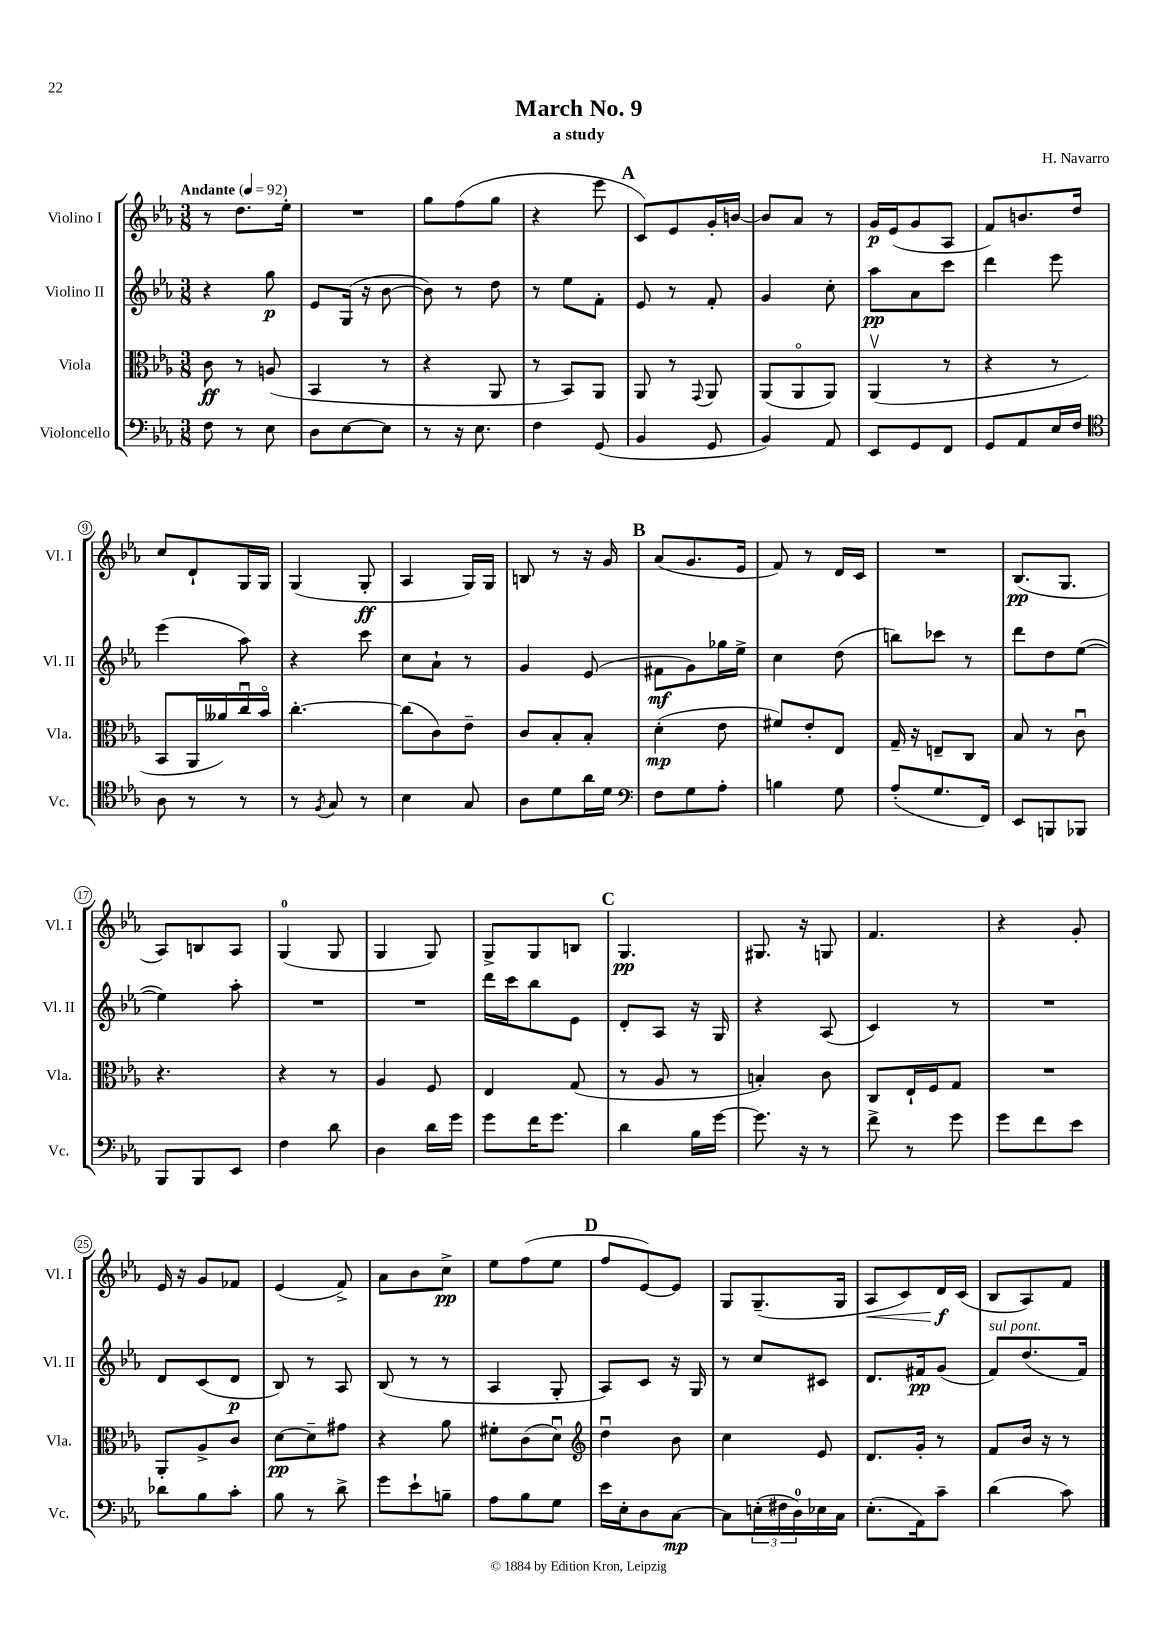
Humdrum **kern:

**kern	**kern	**kern	**kern
*staff4	*staff3	*staff2	*staff1
*clefF4	*clefC3	*clefG2	*clefG2
*k[b-e-a-]	*k[b-e-a-]	*k[b-e-a-]	*k[b-e-a-]
*M3/8	*M3/8	*M3/8	*M3/8
*MM92	*MM92	*MM92	*MM92
8F\	8c\	4r	8r
8r	8r	.	8.dd\L
8E-\	(8A/	8gg\	.
.	.	.	16ee-'\Jk
=	=	=	=
8D\L	4BB-/	8e-/L	4.r
[8E-\	.	(16G/Jk	.
.	.	16r	.
8E-\]J	8r	[8b-\	.
=	=	=	=
8r	4r	8b-\])	8gg\L
16r	.	8r	(8ff\
8.E-\	.	.	.
.	8AA-/	8dd\	8gg\J
=	=	=	=
4F\	8r	8r	4r
.	8BB-/L)	8ee-\L	.
(8GG/	8AA-/J	8f'\J	8eee-\
=	=	=	=
4BB-/	8AA-/	8e-/	8c/L)
.	8r	8r	8e-/
.	8qqGG/	.	.
8GG/	8AA-/	8f'/	16g'/L
.	.	.	[16b/JJ
=	=	=	=
4BB-/)	(8AA-/L	4g/	8b/]L
.	8AA-o/	.	8a-/J
8AA-/	8AA-/J)	8cc'\	8r
=	=	=	=
8EE-/L	(4AA-v/	8aa-\L	16g/LL
.	.	.	(16e-/J
8GG/	.	8a-\	8g/
8FF/J	8r	8ccc\J	8A-/J
=	=	=	=
8GG/L	4r	4ddd\	8f/L)
8AA-/	.	.	8.b/
16E-/L	8r	8eee-\	.
16F/JJ	.	.	16dd/Jk
=	=	=	=
*clefC4	*	*	*
8A-\	8BB-/L	(4eee-\	8cc/L
8r	16AA-/L	.	8d`/
.	16a--/)	.	.
8r	16ccu/	8aa-\)	16G/L
.	16b-o/JJ	.	16G/JJ
=	=	=	=
8r	[4.cc'\	4r	(4G/
8qF/	.	.	.
8G/	.	.	.
8r	.	8ccc\	8G'/
=	=	=	=
4B-\	(8cc\]L	8cc\L	4A-/
.	8c\)	8a-`\J	.
8G/	8e-~\J	8r	16G/LL)
.	.	.	16G/JJ
=	=	=	=
8A-\L	8c/L	4g/	8B/
8d\	8B-'/	.	8r
16a-\L	8B-'/J	(8e-/	16r
16d\JJ	.	.	16g/
=	=	=	=
*clefF4	*	*	*
8F\L	(4d'\	8f#\L	(8a-/L
8G\	.	8g\)	8.g/
8A-'\J	8e-\	16gg-\L	.
.	.	16ee-^\JJ	16e-/Jk
=	=	=	=
4B\	8f#/L)	4cc\	8f/)
.	8e-'/	.	8r
8G\	8E-/J	(8dd\	16d/LL
.	.	.	16c/JJ
=	=	=	=
(8A-'/L	16G~/	8bb\L)	4.r
.	16r	.	.
8.G/	8E~/L	8ccc-\J	.
.	8C/J	8r	.
16FF/Jk)	.	.	.
=	=	=	=
8EE-/L	8B-/	8ddd\L	(8.B-/L
8BBB/	8r	8dd\	.
.	.	.	8.G/J
8BBB-/J	8cu\	([8ee-\J	.
=	=	=	=
8BBB-/L	4.r	4ee-\])	8A-/L)
8BBB-/	.	.	8B/
8EE-/J	.	8aa-'\	8A-/J
=	=	=	=
4F\	4r	4.r	(4G/
8d\	8r	.	8G/
=	=	=	=
4D\	4A-/	4.r	4G/
16d\LL	8F/	.	8G/)
16g\JJ	.	.	.
=	=	=	=
8g\L	4E-/	16ddd\LL	8G^/L
.	.	16ccc\J	.
16f\K	.	8bb-\	8G/
8.g\J	.	.	.
.	(8G/	8e-\J	8B/J
=	=	=	=
4d\	8r	8d'/L	4.G/
.	8A-/	8A-/J	.
16B-\LL	8r	16r	.
[16g\JJ	.	16G/	.
=	=	=	=
8.g\]	4B'/)	4r	8.G#/
16r	.	.	16r
8r	8c\	(8A-/	8G/
=	=	=	=
8f^\	8C/L	4c/)	4.f/
8r	16E-`/L	.	.
.	16F/J	.	.
8g\	8G/J	8r	.
=	=	=	=
8g\L	4.r	4.r	4r
8f\	.	.	.
8e-\J	.	.	8g'/
=	=	=	=
8d-\L	8AA-'/L	8d/L	16e-/
.	.	.	16r
8B-\	8A-^/	(8c/	8g/L
8c'\J	8c/J	8d/J	8f-/J
=	=	=	=
8B-\	[8d\L	8B-/)	(4e-/
8r	8d~\]	8r	.
8d^\	8g#\J	8A-/	8f^/)
=	=	=	=
8g\L	4r	(8B-/	8a-\L
8e-`\	.	8r	8b-\
8B~\J	8a-\	8r	8cc^\J
=	=	=	=
8A-\L	8f#'\L	4A-/	8ee-\L
8B-\	(8c\	.	(8ff\
8G\J	8du\J)	8G'/	8ee-\J
=	=	=	=
*	*clefG2	*	*
16e-\LL	4ddu\	8A-/L)	8ff/L
16E-'\J	.	.	.
8D\	.	8c/J	[8e-/)
[8C\J	8b-\	16r	8e-/]J
.	.	16G/	.
=	=	=	=
8C\]L	4cc\	8r	8G/L
(24E'\L	.	8cc/L	(8.G~/
24F#\	.	.	.
24D\)	.	.	.
16E-\	8e-/	8c#/J	.
16C\JJ	.	.	16G/Jk
=	=	=	=
(8.E-'\L	8.d/L	8.d/L	8A-/L
.	.	.	8c/)
16AA-\k)	16g'/Jk	16f#/k	.
8c~\J	8r	(8g/J	16d/L
.	.	.	(16c/JJ
=	=	=	=
(4d\	8f/L	8f/L)	8B-/L
.	16b-/Jk	(8.dd/	8A-/)
.	16r	.	.
8c\)	8r	.	8f/J
.	.	16f/Jk)	.
==	==	==	==
*-	*-	*-	*-
